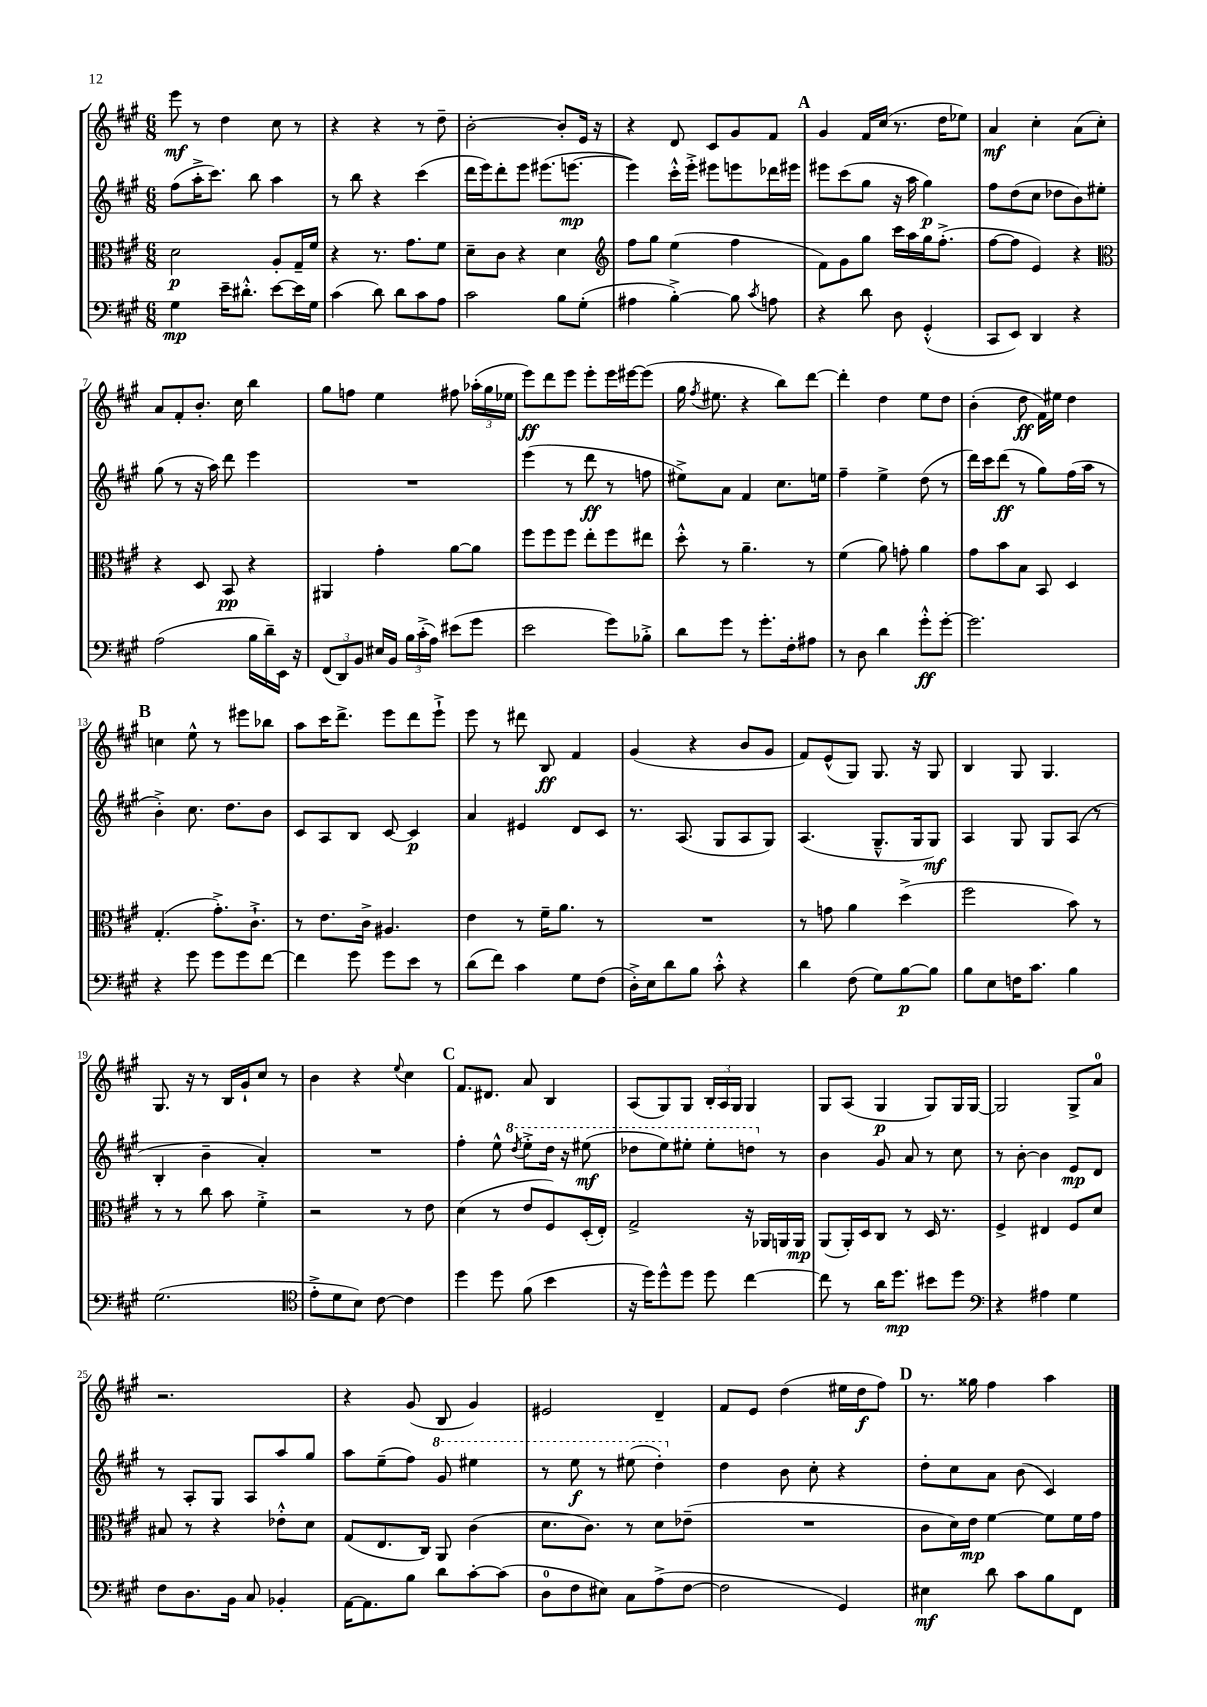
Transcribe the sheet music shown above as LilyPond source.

<<
\new StaffGroup <<
\new Staff = "s0" {
    \clef treble \key a \major \numericTimeSignature \time 6/8
    \autoBeamOff e'''8\mf r8 d''4 cis''8 r8 |
    r4 r4 r8 d''8-- |
    b'2~-. b'8[-. e'16] r16 |
    r4 d'8 cis'8[ gis'8 fis'8] |
    \mark \markup { \bold "A" } gis'4 fis'16[ cis''16]( r8. d''16[ ees''8]) |
    a'4\mf cis''4-. a'8[( cis''8]-.) |
    a'8[ fis'8-. b'8.]-. cis''16 b''4 |
    gis''8[ f''8] e''4 fis''8 \tuplet 3/2 { aes''16[-.( gis''16 ees''16] } |
    e'''8[\ff) d'''8 e'''8] e'''8[-. e'''16 eis'''16~ eis'''8]( |
    gis''16 \acciaccatura { fis''8 } eis''8. r4 b''8[) d'''8]~ |
    d'''4-. d''4 e''8[ d''8] |
    b'4-.( d''8\ff fis'16[) eis''16] d''4 |
    \mark \markup { \bold "B" } c''4 e''8-^ r8 eis'''8[ bes''8] |
    a''8[ cis'''16 d'''8.]-> e'''8[ d'''8 e'''8]-!-> |
    e'''8 r8 dis'''8 b8\ff fis'4 |
    gis'4( r4 b'8[ gis'8] |
    fis'8[) e'8-^( gis8]) gis8. r16 gis8 |
    b4 gis8 gis4. |
    gis8. r16 r8 b16[ gis'16-! cis''8] r8 |
    b'4 r4 \appoggiatura { e''8 } cis''4 |
    \mark \markup { \bold "C" } fis'8.[ dis'8.] a'8 b4 |
    a8[( gis8) gis8] \tuplet 3/2 { b16[-. a16 gis16] } gis4 |
    gis8[ a8]( gis4\p gis8[) gis16 gis16]~ |
    gis2 gis8[-> a'8]-0 |
    r2. |
    r4 gis'8( b8 gis'4) |
    eis'2 d'4-- |
    fis'8[ e'8] d''4( eis''16[ d''16\f fis''8]) |
    \mark \markup { \bold "D" } r8. gisis''16 fis''4 a''4 \bar "|." |
}
\new Staff = "s1" {
    \clef treble \key a \major \numericTimeSignature \time 6/8
    \autoBeamOff fis''8[( a''16-.-> cis'''8.]) b''8 a''4 |
    r8 b''8 r4 cis'''4( |
    d'''16[ e'''16) d'''8-. e'''8] eis'''8.[( e'''8.]~\mp |
    e'''4) cis'''16[-.-^ e'''16]-.-> eis'''8[ e'''8 des'''16 eis'''16] |
    \mark \markup { \bold "A" } eis'''8[ cis'''8( gis''8] r16 a''16 gis''4\p) |
    fis''8[ d''8( cis''8] des''8[ b'8) eis''8]-. |
    gis''8( r8 r16 a''16) d'''8 e'''4 |
    R2. |
    e'''4( r8 d'''8\ff r8 f''8 |
    eis''8[->) a'8] fis'4 cis''8.[ e''16] |
    fis''4-- e''4-> d''8( r8 |
    d'''16[) cis'''16 d'''8]\ff( r8 gis''8[) fis''16( a''16] r8 |
    \mark \markup { \bold "B" } b'4-.->) cis''8. d''8.[ b'8] |
    cis'8[ a8 b8] cis'8~ cis'4\p |
    a'4 eis'4 d'8[ cis'8] |
    r8. a8.( gis8[ a8 gis8]) |
    a4.( gis8.[---^ gis16 gis8]\mf) |
    a4 gis8 gis8[ a8]( r8 |
    b4-. b'4-- a'4-.) |
    R2. |
    \mark \markup { \bold "C" } fis''4-. e''8-^ \ottava #1 \acciaccatura { d'''8 } e'''8[-.-> d'''16] r16 eis'''8\mf( |
    des'''8[ e'''8) eis'''8]-. eis'''8[-. d'''8] \ottava #0 r8 |
    b'4 gis'8 a'8 r8 cis''8 |
    r8 b'8~-. b'4 e'8[\mp d'8] |
    r8 a8[-. gis8] a8[ a''8 gis''8] |
    a''8[ e''8--( fis''8]) \ottava #1 gis''8 eis'''4 |
    r8 e'''8\f r8 eis'''8( d'''4-.) \ottava #0 |
    d''4 b'8 cis''8-. r4 |
    \mark \markup { \bold "D" } d''8[-. cis''8 a'8] b'8( cis'4) \bar "|." |
}
\new Staff = "s2" {
    \clef alto \key a \major \numericTimeSignature \time 6/8
    \autoBeamOff d'2\p a8[-. gis16-- fis'16] |
    r4 r8. gis'8.[ fis'8] |
    d'8[-- cis'8] r4 d'4 |
    \clef treble fis''8[ gis''8] e''4( fis''4 |
    \mark \markup { \bold "A" } fis'8[) gis'8 gis''8] cis'''16[ a''16 gis''16 fis''8.]-.->( |
    fis''8[~ fis''8] e'4) r4 |
    \clef alto r4 d8 b,8\pp r4 |
    ais,4 gis'4-. a'8[~ a'8] |
    fis''8[ fis''8 fis''8] e''8[-. fis''8 eis''8] |
    d''8-.-^ r8 a'4.-- r8 |
    fis'4( a'8) g'8-. a'4 |
    gis'8[ b'8 b8] b,8 d4 |
    \mark \markup { \bold "B" } gis4.-.( gis'8.[-.->) cis'8.]-!-> |
    r8 e'8.[ cis'16]-> ais4. |
    e'4 r8 fis'16[-- a'8.] r8 |
    R2. |
    r8 g'8 a'4 d''4->( |
    fis''2 b'8) r8 |
    r8 r8 cis''8 b'8 fis'4-.-> |
    r2 r8 e'8 |
    \mark \markup { \bold "C" } d'4( r8 e'8[ fis8) d16-.( e16]-.) |
    gis2-> r16 aes,16[ a,16 a,16]\mp |
    a,8[( a,16-.) d16 cis8] r8 d16 r8. |
    fis4-> eis4 fis8[ d'8] |
    bis8 r8 r4 ees'8[-.-^ d'8] |
    gis8[( e8. cis16]) a,8 cis'4( |
    d'8.[ cis'8.]) r8 d'8[ ees'8]--( |
    R2. |
    \mark \markup { \bold "D" } cis'8[ d'16) e'16]\mp fis'4~ fis'8[ fis'16 gis'16] \bar "|." |
}
\new Staff = "s3" {
    \clef bass \key a \major \numericTimeSignature \time 6/8
    \autoBeamOff gis4\mp e'16[-- dis'8.]-.-^ e'8[~ e'16 gis16] |
    cis'4( d'8) d'8[ cis'8 a8] |
    cis'2 b8[ gis8]-.( |
    ais4 b4~-.->) b8 \acciaccatura { cis'8 } a8 |
    \mark \markup { \bold "A" } r4 d'8 d8 gis,4-.-^( |
    cis,8[ e,8]) d,4 r4 |
    a2( b16[ d'16--) e,16] r16 |
    \tuplet 3/2 { fis,8[( d,8) b,8] } eis16[ b,16] \tuplet 3/2 { b16[ cis'16-.->( a16]) } eis'8[( gis'8] |
    e'2 gis'8[) bes8]-.-> |
    d'8[ gis'8] r8 gis'8.[-. fis16-. ais8] |
    r8 d8 d'4 gis'8[-.-^\ff gis'8]~-. |
    gis'2. |
    \mark \markup { \bold "B" } r4 gis'8 gis'8[ gis'8 fis'8]~ |
    fis'4 gis'8 gis'8[ e'8] r8 |
    d'8[( fis'8]) cis'4 gis8[ fis8]( |
    d16[-.->) e16 d'8 b8] cis'8-.-^ r4 |
    d'4 fis8( gis8[) b8~\p b8] |
    b8[ e8 f16 cis'8.] b4 |
    gis2.( |
    \clef tenor e'8[-.-> d'8 b8]) cis'8~ cis'4 |
    \mark \markup { \bold "C" } d''4 d''8 fis'8( b'4 |
    r16 d''16[) d''8-^ d''8] d''8 cis''4~ |
    cis''8 r8 a'16[ d''8.]\mp bis'8[ d''8] |
    \clef bass r4 ais4 gis4 |
    fis8[ d8. b,16] cis8 bes,4-. |
    a,16[~ a,8. b8] d'8[ cis'8~-. cis'8]( |
    d8[-0 fis8 eis8]) cis8[ a8->( fis8]~ |
    fis2 gis,4) |
    \mark \markup { \bold "D" } eis4\mf d'8 cis'8[ b8 fis,8] \bar "|." |
}
>>
>>
